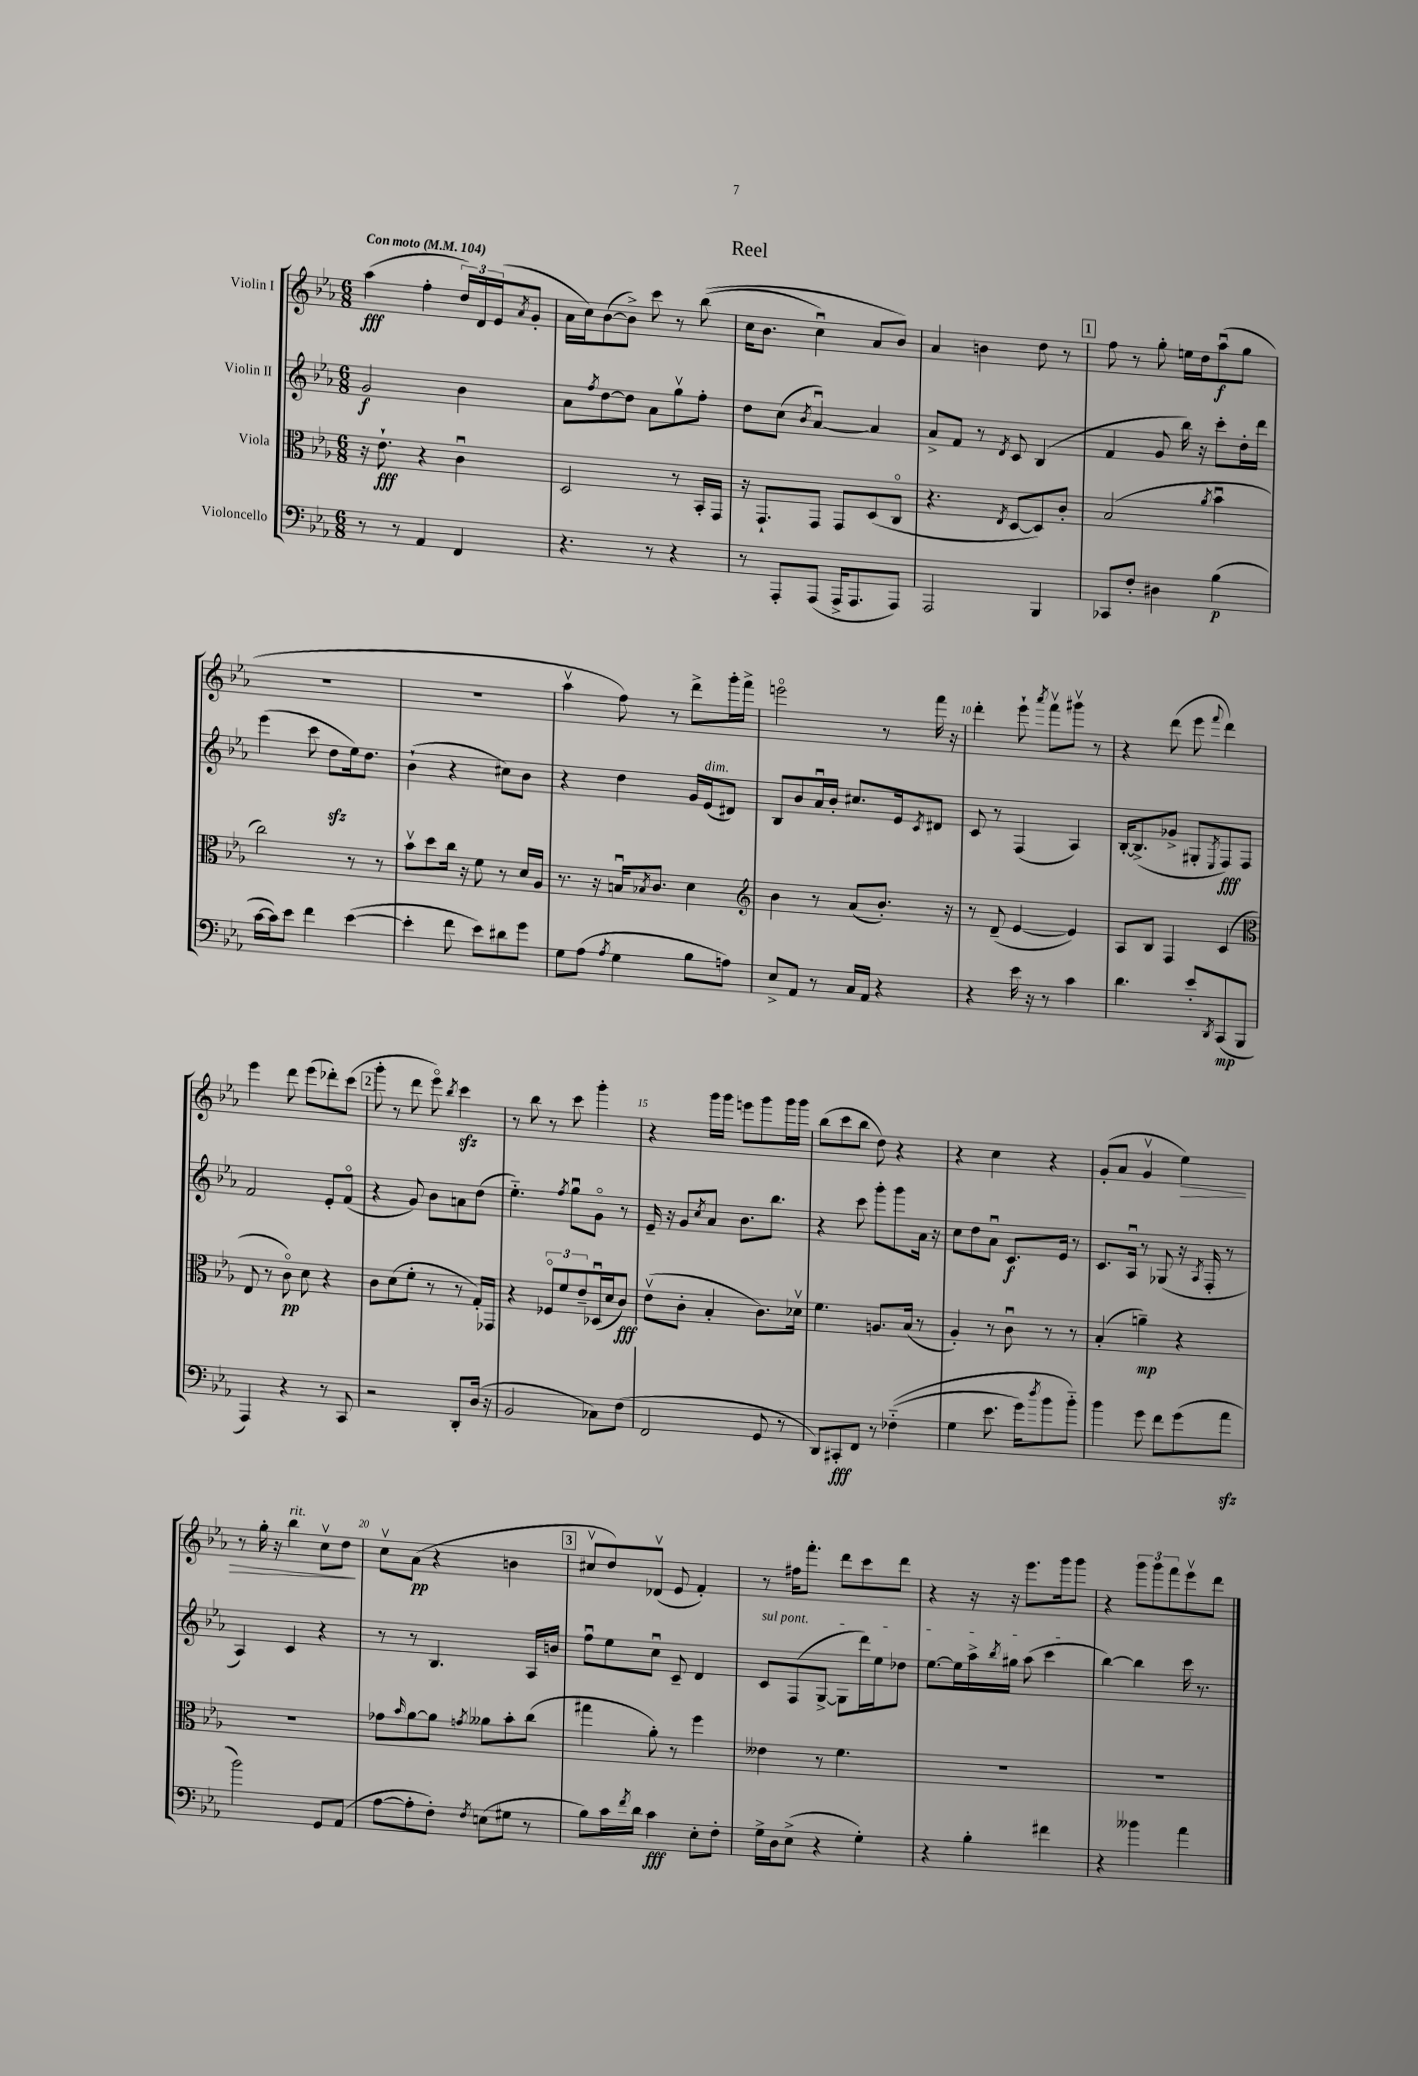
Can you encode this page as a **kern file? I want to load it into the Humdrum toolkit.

**kern	**dynam	**kern	**dynam	**kern	**dynam	**kern	**dynam
*part4	*part4	*part3	*part3	*part2	*part2	*part1	*part1
*staff4	*staff4	*staff3	*staff3	*staff2	*staff2	*staff1	*staff1
*I"Violoncello	*	*I"Viola	*	*I"Violin II	*	*I"Violin I	*
*clefF4	*	*clefC3	*	*clefG2	*	*clefG2	*
*k[b-e-a-]	*	*k[b-e-a-]	*	*k[b-e-a-]	*	*k[b-e-a-]	*
*M6/8	*	*M6/8	*	*M6/8	*	*M6/8	*
*MM104	*	*MM104	*	*MM104	*	*MM104	*
=1	=1	=1	=1	=1	=1	=1	=1
!	!	!	!	!	!	!LO:TX:a:B:t=Con moto	!
8r	.	16r	.	2g/	f	(4aa-\	fff
.	.	8.e-`\	fff	.	.	.	.
8r	.	.	.	.	.	.	.
4AA-/	.	4r	.	.	.	4ff'\	.
4FF/	.	4cu\	.	4b-\	.	24dd/LL)	.
.	.	.	.	.	.	24d/	.
.	.	.	.	.	.	(24e-/J	.
.	.	.	.	.	.	8qa-/	.
.	.	.	.	.	.	8g'/J	.
=2	=2	=2	=2	=2	=2	=2	=2
4.r	.	2D/	.	8a-\L	.	16a-\LL	.
.	.	.	.	.	.	16cc\J)	.
.	.	.	.	8qff/	.	.	.
.	.	.	.	[8dd\	.	([8b-\	.
.	.	.	.	8dd\J]	.	8b-^\J])	.
8r	.	.	.	8a-\L	.	8ccc\	.
4r	.	8r	.	8ggv\	.	8r	.
.	.	16BB-'/LL	.	8ff'\J	.	((8bb-\	.
.	.	16GG/JJ	.	.	.	.	.
=3	=3	=3	=3	=3	=3	=3	=3
8r	.	16r	.	8dd\L	.	16cc\KL	.
.	.	8.GG`/L	.	.	.	8.b-\J	.
8AAA-'/L	.	.	.	(8cc\J	.	.	.
.	.	.	.	8qb-/	.	.	.
(8AAA-/J	.	8GG/J	.	[4a-u/)	.	4ccu\)	.
16AAA-^/KL	.	8GG/L	.	.	.	.	.
8.AAA-/	.	.	.	.	.	.	.
.	.	(8D/	.	4a-/]	.	8a-/L	.
8AAA-/J)	.	8C/J	.	.	.	8b-/J)	.
=4	=4	=4	=4	=4	=4	=4	=4
2AAA-/	.	4.r	.	8a-^/L	.	4a-/	.
.	.	.	.	8f/J	.	.	.
.	.	.	.	8r	.	4bn\	.
.	.	8qE-/	.	8qd/	.	.	.
.	.	[8D/L	.	8c/	.	.	.
4BBB-/	.	8D/])	.	(4B-/	.	8dd\	.
.	.	8c'/J	.	.	.	8r	.
!!LO:REH:place=s1:t=1
=5	=5	=5	=5	=5	=5	=5	=5
8CC-X/L	.	(2B-/	.	4f/	.	8ff\	.
8F'/J	.	.	.	.	.	8r	.
4D#X\	.	.	.	8g/	.	8gg'\	.
.	.	.	.	16bb-\)	.	16een\LL	.
.	.	.	.	16r	.	16dd\J	.
.	.	8qa-/	.	.	.	.	.
(4B-\	p	4b-u\	.	8ccc'\L	.	(8aa-u\	f
.	.	.	.	16dd'\L	.	8gg\J	.
.	.	.	.	16ddd\JJ	.	.	.
!!LO:LB:g=z
=6	=6	=6	=6	=6	=6	=6	=6
[16c\LL	.	2cc\)	.	(4eee-\	.	2.r	.
16c\J])	.	.	.	.	.	.	.
8e-\J	.	.	.	.	.	.	.
4f\	.	.	.	8ccc\	.	.	.
.	.	.	.	8ddzz\L	.	.	.
([4e-\	.	8r	.	16ee-\k)	.	.	.
.	.	.	.	8.dd\J	.	.	.
.	.	8r	.	.	.	.	.
=7	=7	=7	=7	=7	=7	=7	=7
4e-'\]	.	8b-v\L	.	(4b-`\	.	2.r	.
.	.	8dd\	.	.	.	.	.
8f\	.	16cc\Jk	.	4r	.	.	.
.	.	16r	.	.	.	.	.
8e-\L)	.	8f\	.	.	.	.	.
8d#X\	.	8r	.	8cc#X\L)	.	.	.
8g\J	.	16d/LL	.	8b-\J	.	.	.
.	.	16A-/JJ	.	.	.	.	.
=8	=8	=8	=8	=8	=8	=8	=8
8G\L	.	8.r	.	4r	.	4aa-v\	.
(8A-\J	.	.	.	.	.	.	.
.	.	16r	.	.	.	.	.
8qA-/	.	.	.	.	.	.	.
4G\	.	16Bnu/KL	.	4dd\	.	8ff\)	.
.	.	8qB-X/	.	.	.	.	.
.	.	8.c/J	.	.	.	.	.
.	.	.	.	.	.	8r	.
8B-\L	.	4d\	.	16g/LL	.	8ddd^\L	.
!	!	!	!	!LO:TX:a:i:t=dim.	!	!	!
.	.	.	.	(16e-/J	.	.	.
8An\J)	.	.	.	8d#X/J)	.	16ggg'\L	.
.	.	.	.	.	.	16fff^\JJ	.
=9	=9	=9	=9	=9	=9	=9	=9
*	*	*clefG2	*	*	*	*	*
8E-^/L	.	4b-\	.	8B-/L	.	2eeen\	.
8AA-/J	.	.	.	8b-/	.	.	.
8r	.	8r	.	16a-u/L	.	.	.
.	.	.	.	16b-'/JJ	.	.	.
16C/LL	.	(8a-/L	.	8.cc#X/L	.	.	.
16AA-/JJ	.	.	.	.	.	.	.
4r	.	8.b-'/J)	.	.	.	8r	.
.	.	.	.	16e-/k	.	.	.
.	.	.	.	8qc/	.	.	.
.	.	.	.	8d#X/J	.	16fff\	.
.	.	16r	.	.	.	16r	.
=10	=10	=10	=10	=10	=10	=10	=10
4r	.	8r	.	8c/	.	4ddd'\	.
.	.	(8d~/	.	8r	.	.	.
16e-\	.	[4e-/	.	(4F/	.	8eee-`\	.
16r	.	.	.	.	.	.	.
.	.	.	.	.	.	8qaaa-/	.
8r	.	.	.	.	.	8fffv\L	.
4c\	.	4e-/])	.	4A-/)	.	8ggg#Xv\J	.
.	.	.	.	.	.	8r	.
=11	=11	=11	=11	=11	=11	=11	=11
4.d\	.	8A-/L	.	[16B-'/KL	.	4r	.
.	.	.	.	(8.B-^/]	.	.	.
.	.	8B-/J	.	.	.	.	.
.	.	4F/	.	8g-X^/J	.	(8ddd\	.
8e-'/L	.	.	.	8G#X'/L	.	8eee-\	.
8qDD/	.	.	.	8qE-/	.	8qqfff/	.
(8CC/	mp	(4c/	.	8F/)	fff	4ddd\)	.
8BBB-/J	.	.	.	8F/J	.	.	.
!!LO:LB:g=z
=12	=12	=12	=12	=12	=12	=12	=12
*	*	*clefC3	*	*	*	*	*
4AAA-/)	.	8E-/	.	2f/	.	4eee-\	.
.	.	8r	.	.	.	.	.
4r	.	8c\)	pp	.	.	8ddd\	.
.	.	8d\	.	.	.	(8eee-\L	.
8r	.	4r	.	8e-'/L	.	8ddd-X'\)	.
8CC/	.	.	.	(8f/J	.	(8ccc\J	.
!!LO:REH:place=s1:t=2
=13	=13	=13	=13	=13	=13	=13	=13
2r	.	8c\L	.	4r	.	8ggg'\	.
.	.	(8d\	.	.	.	8r	.
.	.	8f'\J	.	8g/)	.	8ddd\	.
.	.	8r	.	8b-\L	.	8eee-\)	.
.	.	.	.	.	.	8qbb-/	.
8DD'/L	.	8r	.	8an\	.	4ccczz\	.
(16D/Jk	.	16G'/LL)	.	(8dd\J	.	.	.
16r	.	16GG-X/JJ	.	.	.	.	.
=14	=14	=14	=14	=14	=14	=14	=14
2BB-/	.	4r	.	4.ee-\)	.	8r	.
.	.	.	.	.	.	8bb-\	.
.	.	12F-X/L	.	.	.	8r	.
.	.	12f/	.	.	.	.	.
.	.	.	.	8qff/	.	.	.
.	.	.	.	8ggu\L	.	8ccc\	.
.	.	12e-~/	.	.	.	.	.
8C-X\L)	.	(16D-Xu/L	.	8g\J	.	4ggg'\	.
.	.	16d/J	.	.	.	.	.
(8F\J	.	8c/J)	fff	8r	.	.	.
=15	=15	=15	=15	=15	=15	=15	=15
2FF/	.	(8e-v\L	.	16e-~/	.	4r	.
.	.	.	.	16r	.	.	.
.	.	8c'\J	.	8g/L	.	.	.
.	.	.	.	8qcc/	.	.	.
.	.	4B-'/	.	8a-/J	.	16ggg\LL	.
.	.	.	.	.	.	16ggg\JJ	.
.	.	.	.	8.b-\L	.	8eeen\L	.
8GG/	.	8.c\L)	.	.	.	8ggg\	.
.	.	.	.	8.bb-\J	.	.	.
8r	.	.	.	.	.	16ggg\L	.
.	.	16d-Xv\Jk	.	.	.	16ggg\JJ	.
=16	=16	=16	=16	=16	=16	=16	=16
8DD/L)	.	4.f\	.	4r	.	(8bb-\L	.
8CC#X'/	fff	.	.	.	.	8ccc\	.
8FF/J	.	.	.	8ccc\	.	8bb-\J	.
8r	.	8.An/L	.	8ggg'\L	.	8dd\)	.
((4F-X\	.	.	.	8ggg\	.	4r	.
.	.	(16B-/Jk	.	.	.	.	.
.	.	8r	.	16a-\Jk	.	.	.
.	.	.	.	16r	.	.	.
=17	=17	=17	=17	=17	=17	=17	=17
4G\	.	4A-'/)	.	8cc\L	.	4r	.
.	.	.	.	8dd\	.	.	.
8.e-\	.	8r	.	8a-u\J	.	4cc\	.
.	.	8cu\	.	8.c/L	f	.	.
16g\KL)	.	.	.	.	.	.	.
8qdd/	.	.	.	.	.	.	.
8b-\	.	8r	.	.	.	4r	.
.	.	.	.	16e-/Jk	.	.	.
8b-\J)	.	8r	.	8r	.	.	.
=18	=18	=18	=18	=18	=18	=18	=18
4b-\	.	(4B-'/	.	8.c/L	.	(8g'/L	.
.	.	.	.	.	.	8a-/J	.
.	.	.	.	16A-u/Jk	.	.	.
8g\	.	4an~\)	mp	8r	.	4gv/	.
8f\L	.	.	.	(8G-X/	.	.	.
!	!	!	!	!	!	!	!LO:HP:b
(8g\	.	4r	.	16r	.	4ee-\)	>
.	.	.	.	8qA-/	.	.	.
.	.	.	.	16F'/	.	.	.
8a-zz\J	.	.	.	8r	.	.	.
!!LO:LB:g=z
=19	=19	=19	=19	=19	=19	=19	=19
2b-\)	.	2.r	.	4A-/)	.	8r	.
.	.	.	.	.	.	16gg'\	.
.	.	.	.	.	.	16r	.
!	!	!	!	!	!	!LO:TX:a:i:t=rit.	!
.	.	.	.	4c/	.	4bb-\	.
8GG/L	.	.	.	4r	.	8ccv\L	.
(8AA-/J	.	.	.	.	.	8dd\J	.
.	.	.	.	.	.	.	]
=20	=20	=20	=20	=20	=20	=20	=20
[8A-\L	.	8g-X\L	.	8r	.	8ccv\L	.
.	.	16qqb-/	.	.	.	.	.
8A-'\]	.	[8a-\	.	8r	.	(8a-\J	pp
8F'\J)	.	8a-\J]	.	4.B-/	.	4r	.
8qF/	.	8qgn/	.	.	.	.	.
(8En\L	.	8a--X\L	.	.	.	.	.
8G#X\J	.	8b-'\	.	.	.	4bn\	.
8r	.	(8cc\J	.	16A-/LL	.	.	.
.	.	.	.	16bn/JJ	.	.	.
!!LO:REH:place=s1:t=3
=21	=21	=21	=21	=21	=21	=21	=21
8B-\L)	.	4gg#X\	.	8ffu\L	.	8cc#Xv/L	.
16c\L	.	.	.	8ee-\	.	8dd/)	.
8qf/	.	.	.	.	.	.	.
16d\JJ	.	.	.	.	.	.	.
4c\	fff	8a-'\)	.	8ccu\J	.	(8d-Xv/J	.
.	.	8r	.	8c~/	.	8e-/	.
8E-'\L	.	4ff\	.	4d/	.	4f'/)	.
8F'\J	.	.	.	.	.	.	.
=22	=22	=22	=22	=22	=22	=22	=22
!	!	!	!	!LO:TX:a:i:t=sul pont.	!	!	!
16G^\LL	.	4e--X\	.	8c/L	.	8r	.
16D\J	.	.	.	.	.	.	.
(8E-^\J	.	.	.	(8F/	.	16ff#X\KL	.
.	.	.	.	.	.	8.fff'\J	.
4r	.	8r	.	[8G^/J	.	.	.
.	.	4.f\	.	8G\L]	.	8ddd\L	.
4G'\)	.	.	.	16ddd\L)	.	8ccc\	.
.	.	.	.	16ee-\J	.	.	.
.	.	.	.	8dd-X\J	.	8ddd\J	.
=23	=23	=23	=23	=23	=23	=23	=23
4r	.	2.r	.	[8.ee-\L	.	4r	.
.	.	.	.	16ee-\L]	.	.	.
4B-'\	.	.	.	16aa-^\	.	16r	.
.	.	.	.	8qbb-/	.	.	.
.	.	.	.	16gg#X\JJ	.	16r	.
.	.	.	.	(8aa-\	.	8.eee-\L	.
4f#X\	.	.	.	4ccc\	.	.	.
.	.	.	.	.	.	16ggg\k	.
.	.	.	.	.	.	8ggg\J	.
=24	=24	=24	=24	=24	=24	=24	=24
4r	.	2.r	.	[4bb-\)	.	4r	.
4b--X\	.	.	.	4bb-\]	.	12ggg\L	.
.	.	.	.	.	.	12ggg\	.
.	.	.	.	.	.	12fff\	.
4a-\	.	.	.	16ccc\	.	8eee-v\	.
.	.	.	.	8.r	.	.	.
.	.	.	.	.	.	8ddd\J	.
==	==	==	==	==	==	==	==
*-	*-	*-	*-	*-	*-	*-	*-
